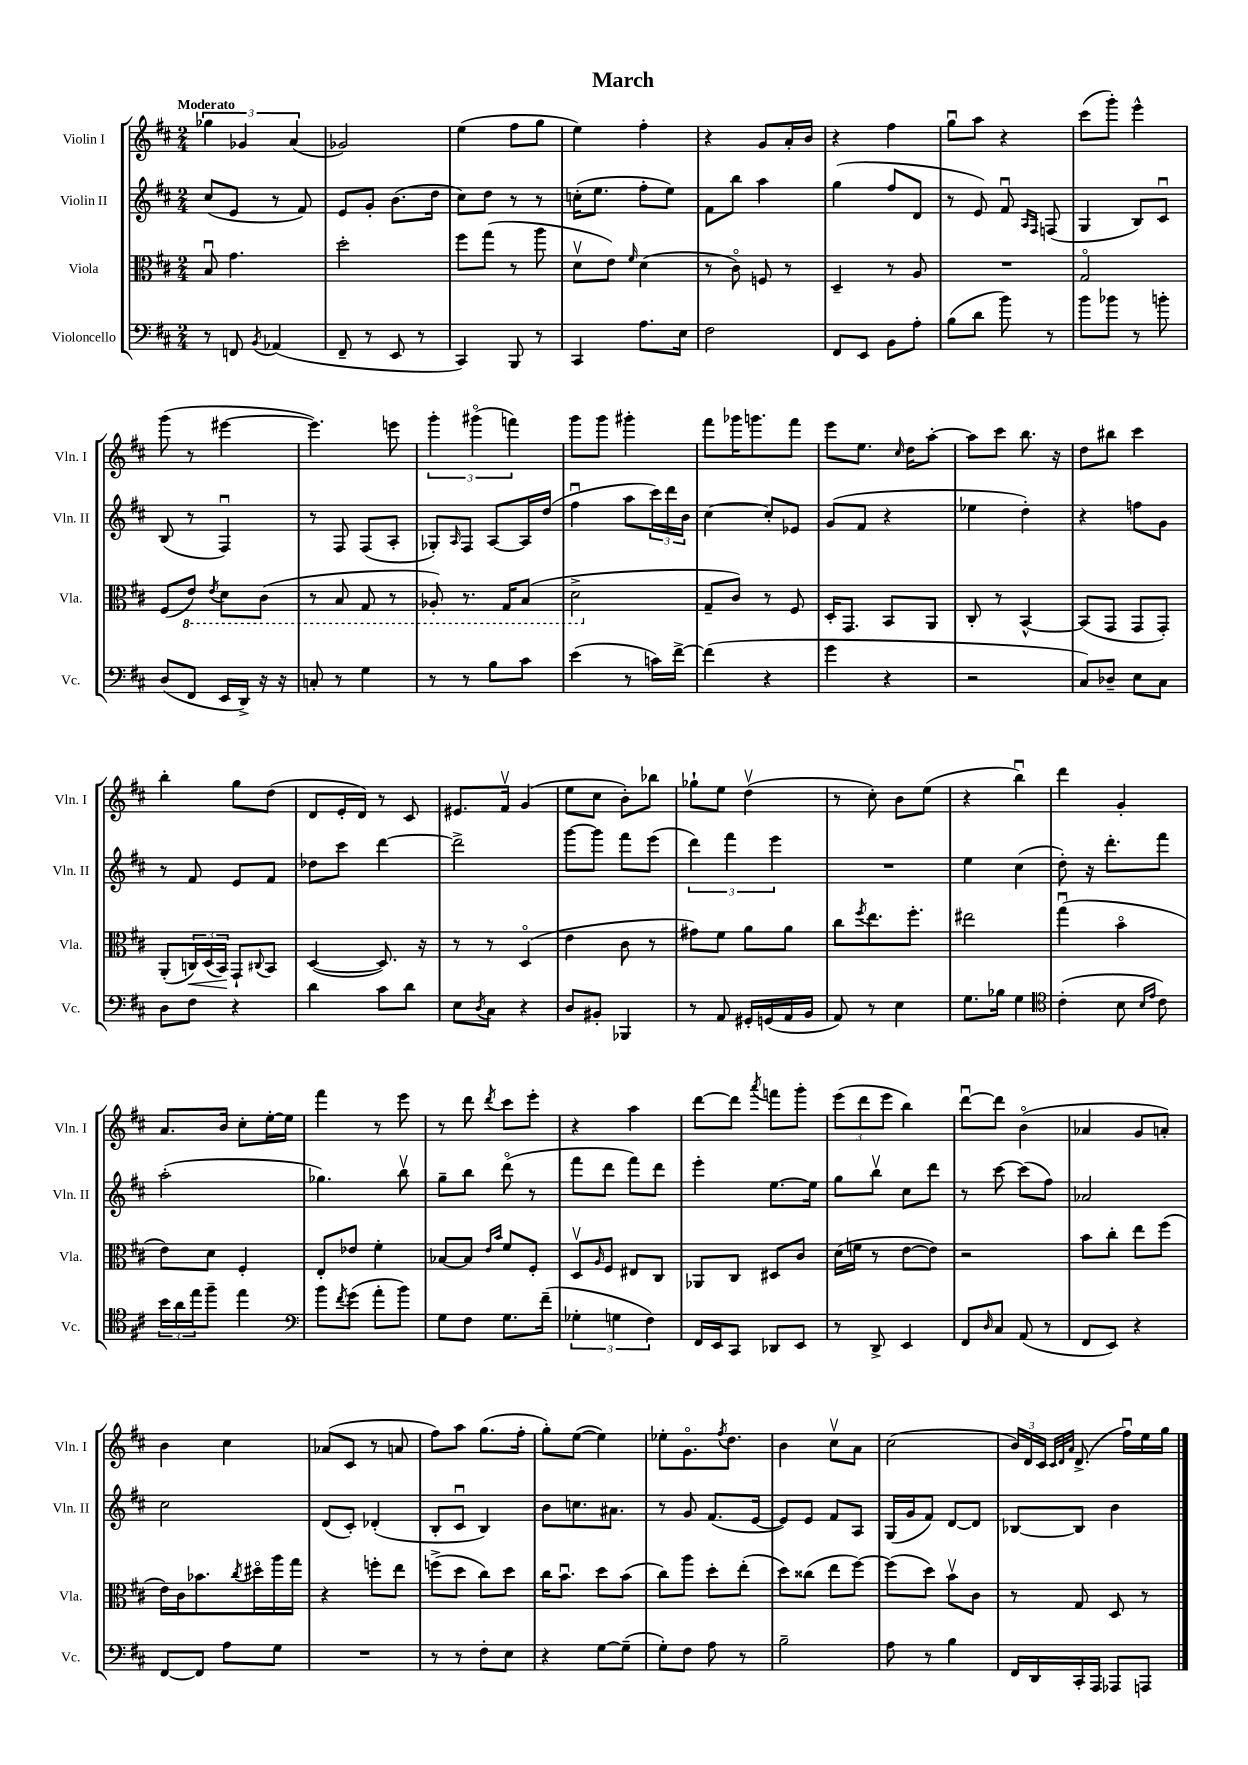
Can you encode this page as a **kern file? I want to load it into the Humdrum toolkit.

**kern	**kern	**kern	**kern
*staff4	*staff3	*staff2	*staff1
*clefF4	*clefC3	*clefG2	*clefG2
*k[f#c#]	*k[f#c#]	*k[f#c#]	*k[f#c#]
*M2/4	*M2/4	*M2/4	*M2/4
8r	8Bu/	(8cc#/L	6gg-\
8FF/	4.g\	8e/J	.
.	.	.	6g-/
8qBB/	.	.	.
(4AA-/	.	8r	.
.	.	.	(6a/
.	.	8f#/)	.
=	=	=	=
8FF#~/	2dd'\	8e/L	2g-/)
8r	.	8g'/J	.
8EE/	.	(8.b\L	.
8r	.	.	.
.	.	16dd\Jk	.
=	=	=	=
4CC#/)	8ff#\L	8cc#\L)	(4ee\
.	(8gg\J	8dd\J	.
8BBB/	8r	8r	8ff#\L
8r	8aa\	8r	8gg\J
=	=	=	=
4CC#/	8dv\L	(16cc'\LK	4ee\)
.	.	8.ee\J	.
.	8e\J)	.	.
.	16qqf#/	.	.
8.A\L	(4d\	8ff#'\L	4ff#'\
.	.	8ee\J)	.
16E\Jk	.	.	.
=	=	=	=
2F#\	8r	8f#\L	4r
.	8c#o\)	8bb\J	.
.	8F/	4aa\	8g/L
.	8r	.	16a'/L
.	.	.	16b/JJ
=	=	=	=
8FF#/L	4D~/	(4gg\	4r
8EE/J	.	.	.
8BB\L	8r	8ff#/L	4ff#\
8A'\J	8A/	8d/J	.
=	=	=	=
(8B\L	2r	8r	8ggu\L
8d\J	.	8e/)	8aa\J
8b\)	.	8f#u/	4r
.	.	16qqA/LL	.
.	.	16qqF#/JJ	.
8r	.	(8F/	.
=	=	=	=
8b\L	2Go/	4G/	(8ccc#\L
8b-\J	.	.	8ggg'\J)
8r	.	8B/L)	4eee^^\
8b'\	.	8c#u/J	.
=	=	=	=
(8D/L	(8F#/L	(8B/	(8ggg\
8FF#/J	8E/J)	8r	8r
.	8qE/	.	.
16EE/LL	8D\L	4F#u/)	[4eee#\
16DD^/JJ)	.	.	.
16r	(8C#\J	.	.
16r	.	.	.
=	=	=	=
8C'/	8r	8r	4.eee#\])
8r	8BB/	8F#/	.
4G\	8GG/	(8F#/L	.
.	8r	8A'/J	8eee\
=	=	=	=
8r	8AA-'/)	8G-'/L)	6ggg'\
.	.	16qqA/	.
8r	8.r	8F#/J	.
.	.	.	(6ggg#o\
8B\L	.	[8A/L	.
.	16GG/LK	.	.
.	.	.	6fff\)
8c#\J	(8BB/J	16A/]L	.
.	.	(16dd/JJ	.
=	=	=	=
(4e\	2D^\	4ff#u\	8ggg\L
.	.	.	8ggg\J
8r	.	8aa\L	4ggg#'\
16c\LL)	.	24ccc#\L)	.
.	.	24ddd\	.
[16f#^\JJ	.	.	.
.	.	24b\JJ	.
=	=	=	=
(4f#\]	8G~/L	[4cc#\	8fff#\L
.	8c#/J)	.	16ggg-\K
.	.	.	8.ggg\
4r	8r	8cc#'/]L	.
.	8F#/	8e-/J	8fff#\J
=	=	=	=
4g\	16D'/LK	(8g/L	8eee\L
.	8.GG/J	.	.
.	.	8f#/J	8.ee\J
4r	8BB/L	4r	.
.	.	.	16qqcc#/
.	.	.	16dd\LK
.	8AA/J	.	[8aa'\J
=	=	=	=
2r	8C#'/	4ee-\	8aa\]L
.	8r	.	8ccc#\J
.	[4BB^^/	4dd'\)	8.bb\
.	.	.	16r
=	=	=	=
8C#/L)	(8BB/]L	4r	8dd\L
8D-~/J	8GG/J	.	8bb#\J
8E\L	8GG/L	8ff\L	4ccc#\
8C#\J	8GG'/J)	8g\J	.
=	=	=	=
8D\L	(8AA'/L	8r	4bb'\
8F#\J	24C/L)	8f#/	.
.	(24D/	.	.
.	24BB/JJ)	.	.
4r	8GG`/L	8e/L	8gg\L
.	8qqC#/	.	.
.	8BB/J	8f#/J	(8dd\J
=	=	=	=
4d\	([4D/	8dd-\L	8d/L
.	.	8ccc#\J	16e'/L
.	.	.	16d/JJ)
8c#\L	8.D/])	[4ddd\	8r
8d\J	.	.	8c#/
.	16r	.	.
=	=	=	=
8E\L	8r	2ddd^\]	8.e#/L
8qD/	.	.	.
8C#\J	8r	.	.
.	.	.	16f#v/Jk
4r	(4Do/	.	(4g/
=	=	=	=
8D/L	4e\	[8ggg\L	8ee\L
8BB#'/J	.	8ggg\]J	8cc#\J
4BBB-/	8c#\	8fff#\L	8b'\L)
.	8r	(8eee\J	8bb-\J
=	=	=	=
8r	8g#\L)	6ddd\)	8gg-`\L
8AA/	8f#\J	.	8ee\J
.	.	6fff#\	.
16GG#'/LL	8a\L	.	(4ddv\
(16GG/	.	.	.
.	.	6eee\	.
16AA/	8a\J	.	.
16BB/JJ	.	.	.
=	=	=	=
8AA/)	8cc#\L	2r	8r
.	8qff#/	.	.
8r	8.ee\	.	8cc#'\)
4E\	.	.	8b\L
.	8.ff#'\J	.	.
.	.	.	(8ee\J
=	=	=	=
8.G\L	2ee#\	4ee\	4r
16B-\Jk	.	.	.
4G\	.	(4cc#\	4bbu\)
=	=	=	=
*clefC4	*	*	*
(4c#'\	(4ggu\	8dd'\)	4ddd\
.	.	16r	.
.	.	8.ddd'\L	.
8B\	4bo\	.	4g'/
16qqB/LL	.	.	.
16qqe/JJ	.	.	.
8c#\)	.	8fff#\J	.
=	=	=	=
24b\LL	8e\L)	(2aa'\	8.a/L
24a\	.	.	.
24ee\J	.	.	.
8ff#~\J	8d\J	.	.
.	.	.	16b/Jk
4ee\	4F#'/	.	8cc#'\L
.	.	.	[16ee'\L
.	.	.	16ee\]JJ
=	=	=	=
*clefF4	*	*	*
8b\L	8E'/L	4.gg-\)	4fff#\
8qf#/	.	.	.
(8g\J	8e-/J	.	.
8a'\L	4f#'\	.	8r
8b\J)	.	8bbv\	8eee\
=	=	=	=
8G\L	[8B-/L	8gg~\L	8r
8F#\J	8B-/]J	8bb\J	8ddd\
.	16qqe/LL	.	.
.	16qqb/JJ	.	8qddd/
8.G\L	8f#/L	(8dddo\	8ccc#\L
.	8F#'/J	8r	8eee'\J
(16f#~\Jk	.	.	.
=	=	=	=
6G-'\	8Dv/L	8fff#\L	4r
.	16qqA/	.	.
.	8F#/J	8ddd\J	.
6G\	.	.	.
.	8E#/L	8fff#\L)	4aa\
6F#\)	.	.	.
.	8C#/J	8ddd\J	.
=	=	=	=
16FF#/LL	8AA-/L	4eee'\	[8ddd\L
16EE/J	.	.	.
8CC#/J	8C#/J	.	8ddd\]J
.	.	.	8qaaa/
8DD-/L	8D#/L	[8.ee\L	8fff\L
8EE/J	8c#/J	.	8ggg'\J
.	.	16ee\]Jk	.
=	=	=	=
8r	(16d\LL	8gg\L	(12eee\L
.	16f\JJ	.	.
.	.	.	12ddd\
8DD^/	8r	8bbv\J	.
.	.	.	12eee\J
4EE/	[8e\L	8cc#\L	4bb\)
.	8e\]J)	8ddd\J	.
=	=	=	=
8FF#/L	2r	8r	[8dddu\L
16qqD/	.	.	.
8C#/J	.	[8ccc#\	8ddd\]J
(8AA/	.	(8ccc#\]L	(4bo\
8r	.	8ff#\J)	.
=	=	=	=
8FF#/L	8b\L	2a-/	4a-/
8EE/J)	8cc#'\J	.	.
4r	8ee\L	.	8g/L
.	(8ff#\J	.	8a'/J)
=	=	=	=
[8FF#/L	16e\LL)	2cc#\	4b\
.	16c#\J	.	.
8FF#/]J	8.b-\	.	.
8A\L	.	.	4cc#\
.	8qcc#/	.	.
.	16dd#o\L	.	.
8G\J	16aa\	.	.
.	16gg\JJ	.	.
=	=	=	=
2r	4r	(8d/L	(8a-/L
.	.	8c#'/J)	8c#/J
.	8ff'\L	(4d-'/	8r
.	8ee\J	.	8a/
=	=	=	=
8r	(8ff^\L	8B'/L	8ff#\L)
8r	8dd\J	8c#u/J	8aa\J
8F#'\L	8cc#\L)	4B/)	(8.gg\L
8E\J	8dd\J	.	.
.	.	.	16ff#'\Jk
=	=	=	=
4r	16cc#\LK	8b\L	8gg'\L)
.	8.bu\J	.	.
.	.	8.cc\	([8ee\J
[8G\L	8dd\L	.	4ee\])
.	.	8.a#\J	.
(8G~\]J	(8b\J	.	.
=	=	=	=
8G'\L)	8cc#\L)	8r	8ee-'\L
8F#\J	8aa\J	8g/	8.go\
8A\	8dd'\L	(8.f#/L	.
.	.	.	8qff#/
.	.	.	8.dd\J
8r	(8ee'\J	.	.
.	.	[16e/Jk	.
=	=	=	=
2B~\	8dd\L)	8e/]L)	4b\
.	(8cc##\J	8e/J	.
.	8ee\L	8f#/L	8cc#v\L
.	[8ff#\J)	8A/J	8a\J
=	=	=	=
8A\	(8ff#\]L	(16G/LL	(2cc#\
.	.	16g/J	.
8r	8dd\J)	8f#/J)	.
4B\	8bv\L	[8d/L	.
.	8c#\J	8d/]J	.
=	=	=	=
16FF#/LL	8r	[8B-/L	24b/LL)
.	.	.	24d/
16DD/	.	.	.
.	.	.	24c#/JJ
.	.	.	32qqc#/LLL
.	.	.	32qqd/
.	.	.	32qqa/JJJ
16CC#'/	8G/	8B-/]J	(8.d^/
16AAA/JJ	.	.	.
8AAA-/L	8D/	4b\	.
.	.	.	16ff#u\LL)
8AAA/J	8r	.	16ee\
.	.	.	16gg\JJ
==	==	==	==
*-	*-	*-	*-
